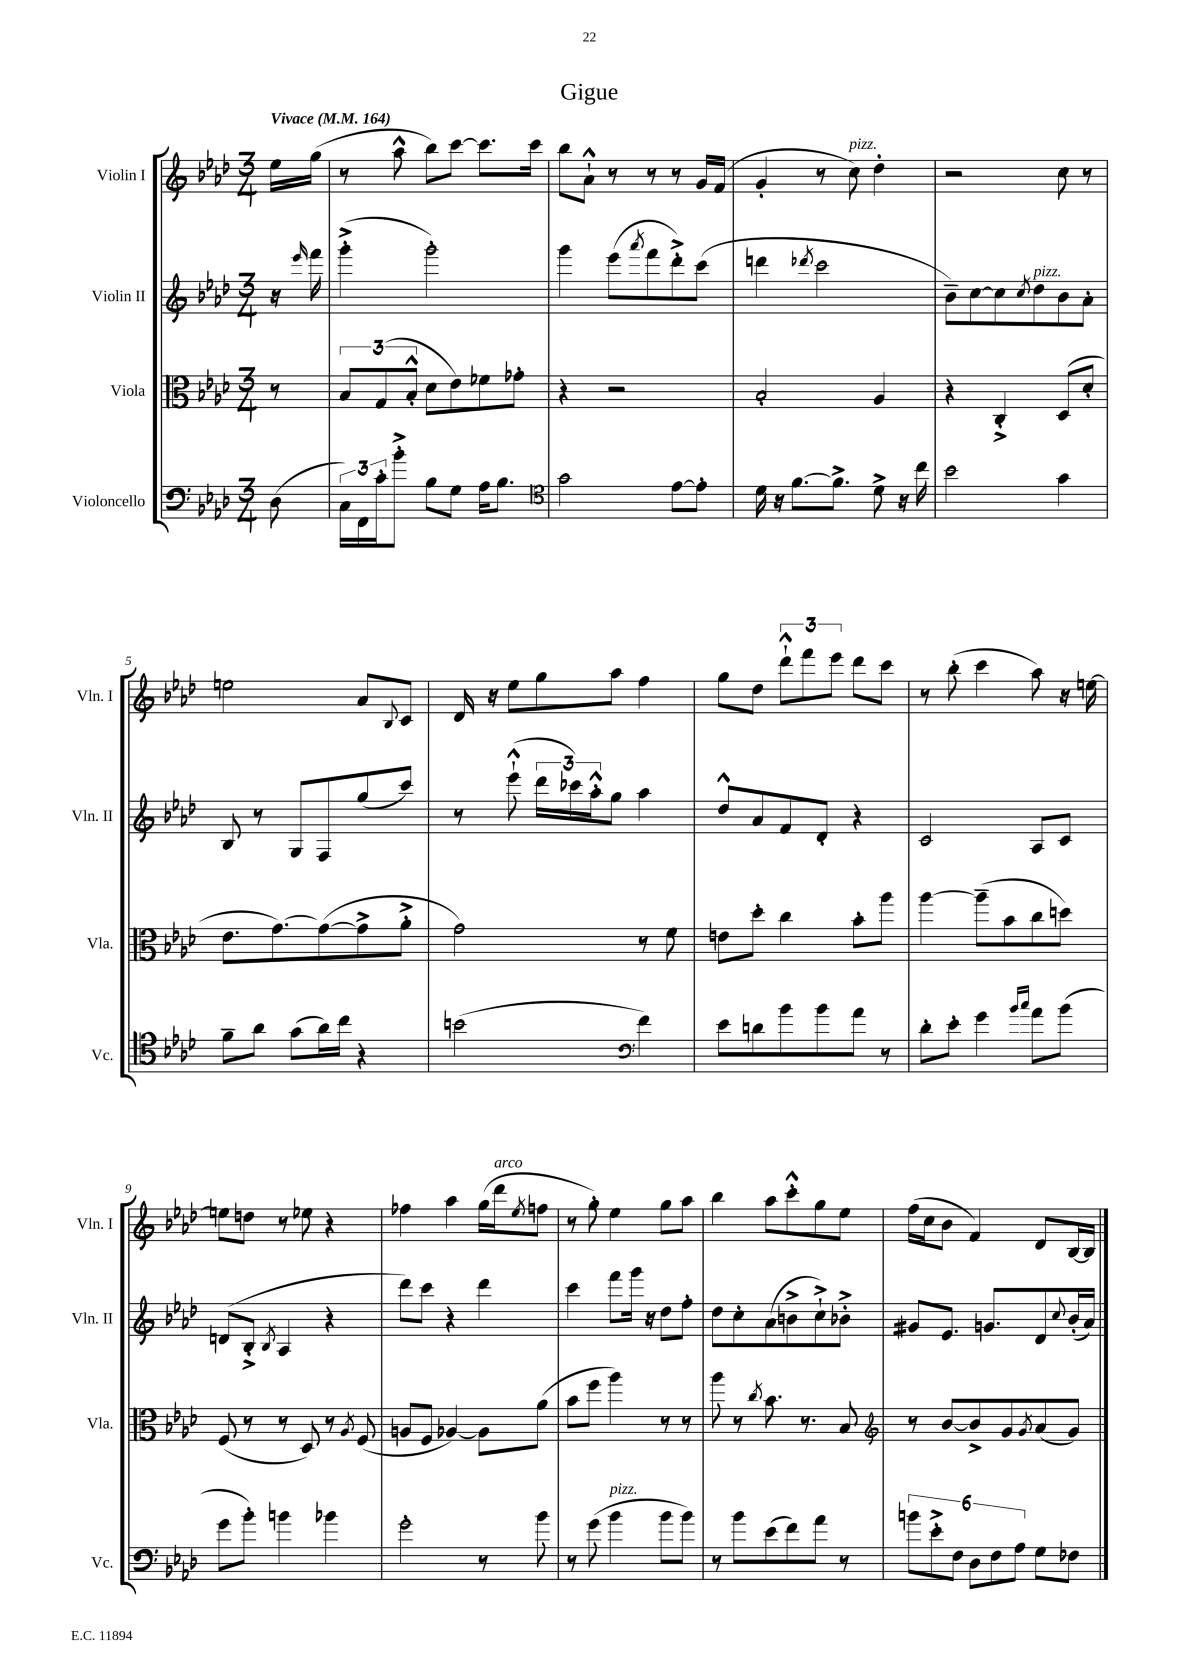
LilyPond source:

\header { title = "Gigue" }
<<
\new StaffGroup <<
\new Staff = "s0" \with { instrumentName = "Violin I" shortInstrumentName = "Vln. I" } {
    \clef treble \key aes \major \numericTimeSignature \time 3/4 \partial 8 \tempo "Vivace" 4 = 164
    ees''16 g''16( |
    r8 aes''8-^ bes''8) c'''8~ c'''8. c'''16 |
    bes''8 aes'8-!-^ r8 r8 r8 g'16 f'16( |
    g'4-. r8 c''8^\markup { \italic "pizz." }) des''4-. |
    r2 c''8 r8 |
    e''2 aes'8 \appoggiatura { bes8 } c'8 |
    des'16 r16 ees''8 g''8 aes''8 f''4 |
    g''8 des''8 \tuplet 3/2 { des'''8-!-^ f'''8 ees'''8 } des'''8 c'''8 |
    r8 bes''8-.( c'''4 aes''8) r16 e''16~ |
    e''8 d''8 r8 ees''8 r4 |
    fes''4 aes''4 g''16( des'''16^\markup { \italic "arco" } \acciaccatura { ees''8 } f''8 |
    r8 g''8-.) ees''4 g''8 aes''8 |
    bes''4 aes''8 c'''8-.-^ g''8 ees''8 |
    f''16( c''16 bes'8 f'4) des'8 bes16~ bes16 \bar "|." |
}
\new Staff = "s1" \with { instrumentName = "Violin II" shortInstrumentName = "Vln. II" } {
    \clef treble \key aes \major \numericTimeSignature \time 3/4 \partial 8
    r16 \grace { ees'''16 } f'''16 |
    g'''4-.->( g'''2-.) |
    g'''4 ees'''8( \acciaccatura { aes'''8 } f'''8 des'''8-.->) c'''8( |
    d'''4 \acciaccatura { des'''8 } c'''2 |
    bes'8--) c''8~ c''8 \acciaccatura { c''8 } des''8^\markup { \italic "pizz." } bes'8 aes'8-. |
    bes8 r8 g8 f8 g''8( c'''8) |
    r8 ees'''8-!-^( \tuplet 3/2 { des'''16 ces'''16) aes''16-.-^ } g''8 aes''4 |
    des''8-^ aes'8 f'8 des'8-. r4 |
    c'2 aes8 c'8 |
    d'8( bes8-.-> \acciaccatura { bes8 } aes4 r4 |
    des'''8) c'''8 r4 des'''4 |
    c'''4 f'''8 g'''16 r16 des''8 f''8-. |
    des''8 c''8-. aes'8( b'8-> c''8-!->) bes'8-.-> |
    gis'8 ees'8. g'8. des'8 \appoggiatura { c''8 } bes'16-.( aes'16) \bar "|." |
}
\new Staff = "s2" \with { instrumentName = "Viola" shortInstrumentName = "Vla." } {
    \clef alto \key aes \major \numericTimeSignature \time 3/4 \partial 8
    r8 |
    \tuplet 3/2 { bes8 g8( bes8-.-^ } des'8 ees'8) fes'8 ges'8-. |
    r4 r2 |
    bes2-. aes4 |
    r4 c4-.-> des8( des'8-. |
    ees'8. g'8.~) g'8~( g'8-> aes'8-.-> |
    g'2) r8 f'8 |
    e'8 des''8-. c''4 bes'8-. aes''8 |
    aes''4~ aes''8--( bes'8 c''8 d''8) |
    f8( r8 r8 des8) r8 \acciaccatura { aes8 } f8( |
    a8 f8 aes4~) aes8 aes'8( |
    bes'8 f''8 aes''4) r8 r8 |
    aes''8 r8 \acciaccatura { c''8 } bes'8. r8. bes8 |
    \clef treble r8 bes'8~ bes'8-> g'8 \acciaccatura { g'8 } aes'8( g'8) \bar "|." |
}
\new Staff = "s3" \with { instrumentName = "Violoncello" shortInstrumentName = "Vc." } {
    \clef bass \key aes \major \numericTimeSignature \time 3/4 \partial 8
    des8( |
    \tuplet 3/2 { c16) f,16 c'16-. } bes'8-.-> bes8 g8 aes16 bes8. |
    \clef tenor g'2 ees'8~ ees'8-. |
    des'16 r16 f'8.~ f'8.-> des'8-> r16 c''16 |
    bes'2 g'4 |
    f'8-- aes'8 g'8( aes'16) c''16 r4 |
    b'2( \clef bass f'4) |
    ees'8 d'8 bes'8 bes'8 aes'8 r8 |
    des'8-. ees'8-. g'4 \grace { bes'16 c''16 } aes'8 bes'8( |
    g'8 bes'8-.) b'4 bes'4 |
    g'2-. r8 bes'8 |
    r8 g'8( bes'4^\markup { \italic "pizz." } bes'8 bes'8) |
    r8 bes'8 ees'8( f'8) aes'8 r8 |
    \tuplet 6/4 { b'8 ees'8-.-> f8 des8 f8 aes8 } g8 fes8 \bar "|." |
}
>>
>>
